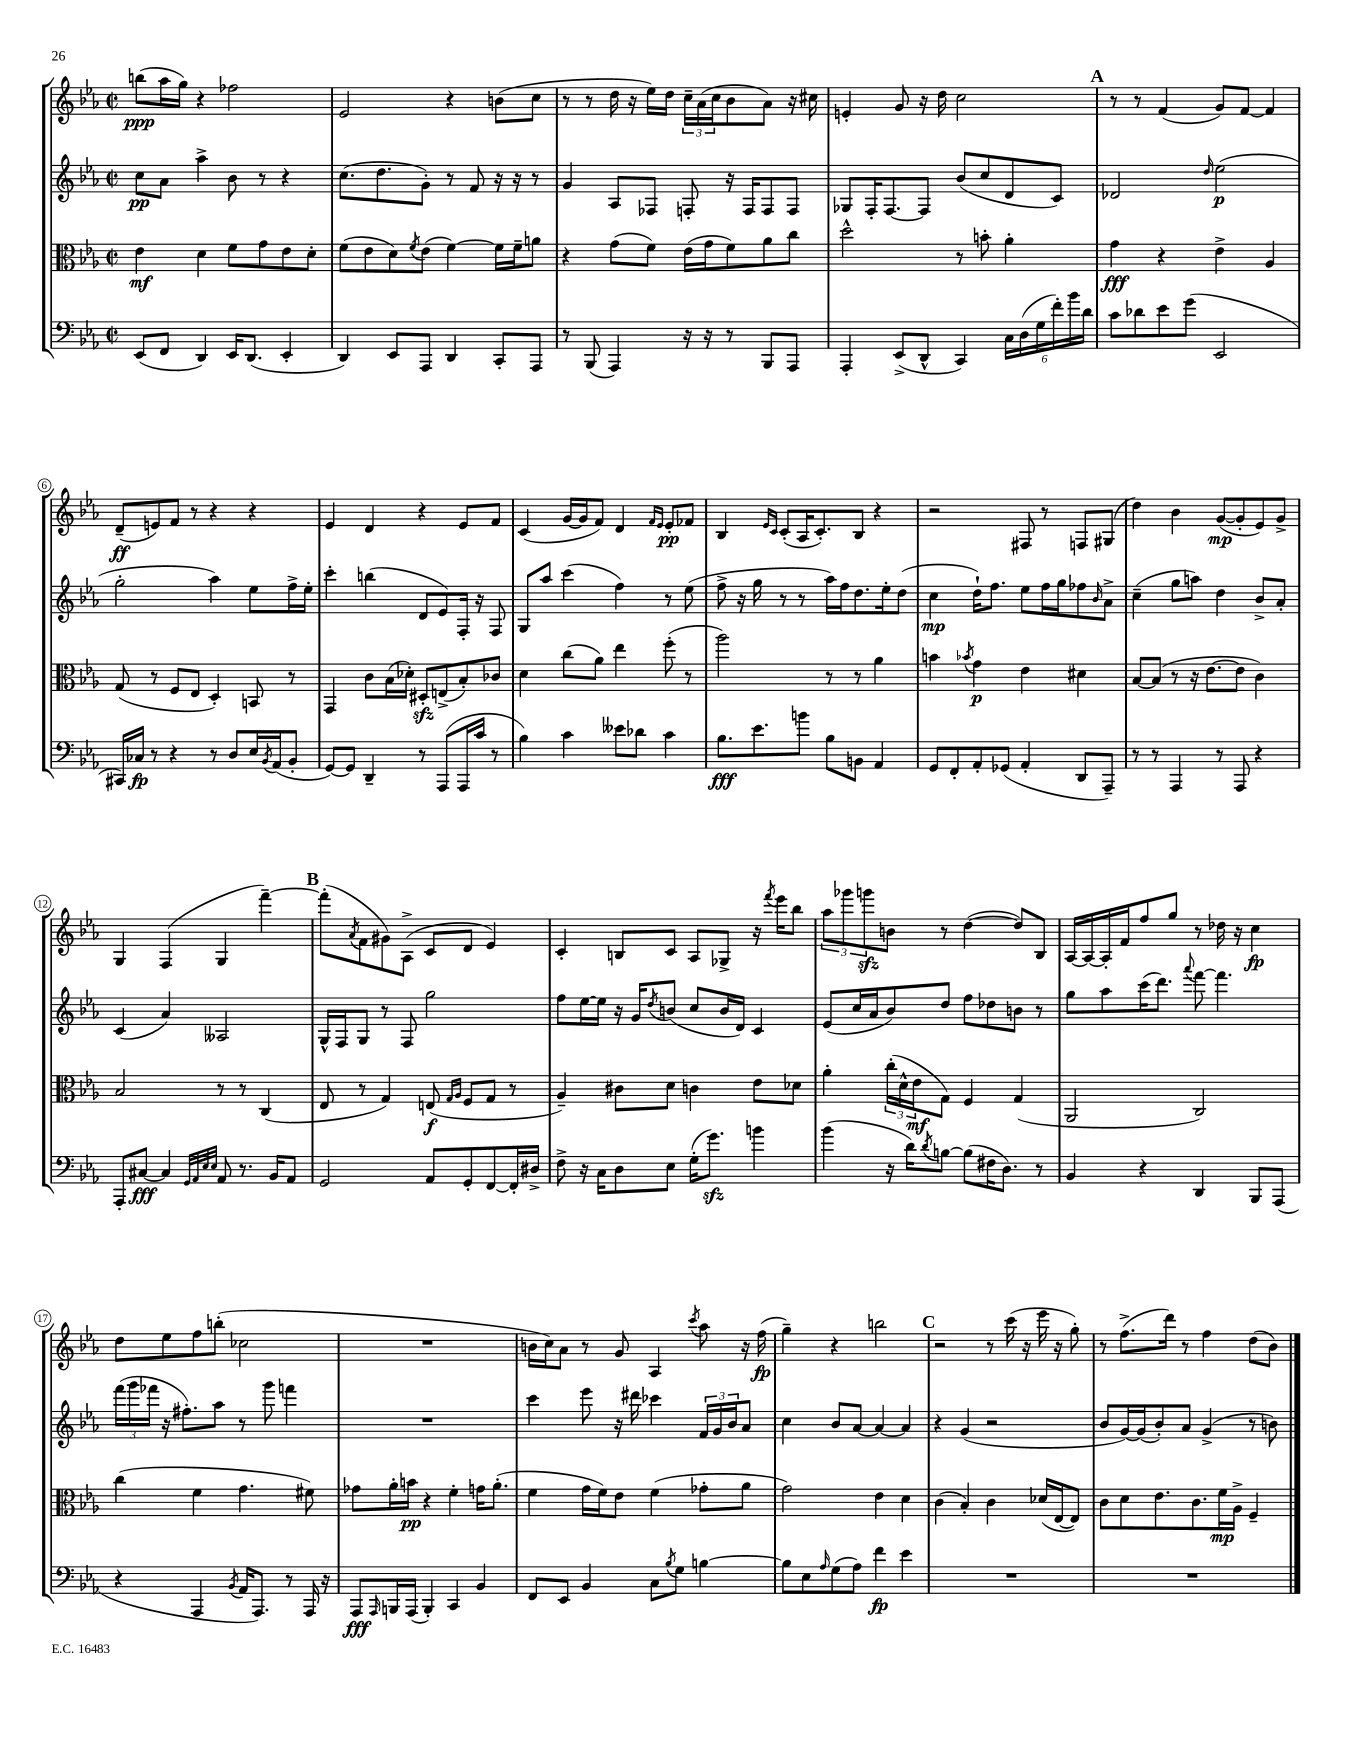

**kern	**dynam	**kern	**dynam	**kern	**dynam	**kern	**dynam
*part4	*part4	*part3	*part3	*part2	*part2	*part1	*part1
*staff4	*staff4	*staff3	*staff3	*staff2	*staff2	*staff1	*staff1
*clefF4	*	*clefC3	*	*clefG2	*	*clefG2	*
*k[b-e-a-]	*	*k[b-e-a-]	*	*k[b-e-a-]	*	*k[b-e-a-]	*
*M2/2	*	*M2/2	*	*M2/2	*	*M2/2	*
*met(c|)	*	*met(c|)	*	*met(c|)	*	*met(c|)	*
=1	=1	=1	=1	=1	=1	=1	=1
(8EE-/L	.	4e-\	mf	8cc\L	pp	(8bbn\L	ppp
8FF/J	.	.	.	8a-\J	.	16aa-\L	.
.	.	.	.	.	.	16gg\JJ)	.
4DD/)	.	4d\	.	4aa-^\	.	4r	.
16EE-/KL	.	8f\L	.	8b-\	.	2ff-X\	.
(8.DD/J	.	.	.	.	.	.	.
.	.	8g\	.	8r	.	.	.
4EE-'/	.	8e-\	.	4r	.	.	.
.	.	8d'\J	.	.	.	.	.
=2	=2	=2	=2	=2	=2	=2	=2
4DD/)	.	(8f\L	.	(8.cc\L	.	2e-/	.
.	.	8e-\	.	.	.	.	.
.	.	.	.	8.dd\	.	.	.
8EE-/L	.	8d\)	.	.	.	.	.
.	.	8qf/	.	.	.	.	.
8AAA-/J	.	(8e-\J	.	8g'\J)	.	.	.
4DD/	.	[4f\)	.	8r	.	4r	.
.	.	.	.	8f/	.	.	.
8CC'/L	.	16f\LL]	.	16r	.	(8bn\L	.
.	.	16f~\J	.	16r	.	.	.
8AAA-/J	.	8an\J	.	8r	.	8cc\J	.
=3	=3	=3	=3	=3	=3	=3	=3
8r	.	4r	.	4g/	.	8r	.
(8BBB-/	.	.	.	.	.	8r	.
4AAA-/)	.	(8g\L	.	8A-/L	.	16dd\	.
.	.	.	.	.	.	16r	.
.	.	8f\J)	.	8F-X/J	.	16ee-\LL)	.
.	.	.	.	.	.	16dd\JJ	.
16r	.	(16e-\LL	.	8Fn'/	.	24cc~\LL	.
.	.	.	.	.	.	(24a-\	.
16r	.	16g\J	.	.	.	.	.
.	.	.	.	.	.	24cc\J	.
8r	.	8f\)	.	16r	.	8b-\	.
.	.	.	.	16F/KL	.	.	.
8BBB-/L	.	8a-\	.	8F/	.	8a-\J)	.
8AAA-/J	.	8cc\J	.	8F/J	.	16r	.
.	.	.	.	.	.	16cc#X\	.
=4	=4	=4	=4	=4	=4	=4	=4
4AAA-'/	.	2dd^^\	.	8G-X/L	.	4en'/	.
.	.	.	.	16F'/K	.	.	.
.	.	.	.	[8.F/	.	.	.
(8EE-^/L	.	.	.	.	.	8g/	.
8DD^^/J	.	.	.	8F/J]	.	16r	.
.	.	.	.	.	.	16dd\	.
4CC/)	.	8r	.	(8b-/L	.	2cc\	.
.	.	8bn'\	.	8cc/	.	.	.
24C\LL	.	4a-'\	.	8d/	.	.	.
(24D\	.	.	.	.	.	.	.
24G\	.	.	.	.	.	.	.
24f'\)	.	.	.	8c/J)	.	.	.
24b-\	.	.	.	.	.	.	.
24d\JJ	.	.	.	.	.	.	.
!!LO:REH:place=s1:t=A
=5	=5	=5	=5	=5	=5	=5	=5
8c\L	.	4g\	fff	2d-X/	.	8r	.
8d-X\	.	.	.	.	.	8r	.
8e-\	.	4r	.	.	.	(4f/	.
(8g\J	.	.	.	.	.	.	.
.	.	.	.	16qqdd/	.	.	.
2EE-/	.	4e-^\	.	(2ee-\	p	8g/L)	.
.	.	.	.	.	.	[8f/J	.
.	.	4A-/	.	.	.	4f/]	.
!!LO:LB:g=z
=6	=6	=6	=6	=6	=6	=6	=6
16CC#X/LL)	.	(8G/	.	2gg'\	.	(8d~/L	ff
16C-X/JJ	fp	.	.	.	.	.	.
8r	.	8r	.	.	.	8en/)	.
4r	.	8F/L	.	.	.	8f/J	.
.	.	8E-/J	.	.	.	8r	.
8r	.	4D'/)	.	4aa-\)	.	4r	.
8D/L	.	.	.	.	.	.	.
16E-/L	.	8BBn/	.	8ee-\L	.	4r	.
8qBB-/	.	.	.	.	.	.	.
(16AA-/J	.	.	.	.	.	.	.
8BB-'/J	.	8r	.	16ff^\L	.	.	.
.	.	.	.	16ee-'\JJ	.	.	.
=7	=7	=7	=7	=7	=7	=7	=7
[8GG/L)	.	4GG/	.	4ccc'\	.	4e-/	.
8GG/J]	.	.	.	.	.	.	.
4DD~/	.	8c\L	.	(4bbn\	.	4d/	.
.	.	(16B-\L	.	.	.	.	.
.	.	16d-X'\JJ)	.	.	.	.	.
8r	.	8D#Xzz'/L	.	8d/L	.	4r	.
(8AAA-/L	.	(8En^/	.	8e-/)	.	.	.
16AAA-/L	.	8B-'/)	.	16F'/Jk	.	8e-/L	.
16c/JJ	.	.	.	16r	.	.	.
8r	.	8c-X/J	.	8F/	.	8f/J	.
=8	=8	=8	=8	=8	=8	=8	=8
4B-\)	.	4d\	.	8G/L	.	(4c/	.
.	.	.	.	8aa-/J	.	.	.
4c\	.	(8cc\L	.	(4ccc\	.	[16g/LL	.
.	.	.	.	.	.	16g/J]	.
.	.	8a-\J)	.	.	.	8f/J)	.
8e--X\L	.	4ee-\	.	4ff\)	.	4d/	.
8d-X\J	.	.	.	.	.	.	.
.	.	.	.	.	.	16qqf/LL	.
.	.	.	.	.	.	16qqe-/JJ	.
4c\	.	(8ff'\	.	8r	.	8e-'/L	pp
.	.	8r	.	(8ee-\	.	8f-X/J	.
=9	=9	=9	=9	=9	=9	=9	=9
8.B-\L	fff	2aa-\)	.	8ff^\	.	4B-/	.
.	.	.	.	16r	.	.	.
8.e-\	.	.	.	16gg\	.	.	.
.	.	.	.	.	.	16qqe-/LL	.
.	.	.	.	.	.	16qqc/JJ	.
.	.	.	.	8r	.	(8c'/L	.
8bn\J	.	.	.	8r	.	16A-/K	.
.	.	.	.	.	.	8.c'/)	.
8B-\L	.	8r	.	16aa-\LL)	.	.	.
.	.	.	.	16ff\J	.	.	.
8BBn\J	.	8r	.	8.dd\	.	8B-/J	.
4AA-/	.	4a-\	.	.	.	4r	.
.	.	.	.	16ee-'\k	.	.	.
.	.	.	.	(8dd\J	.	.	.
=10	=10	=10	=10	=10	=10	=10	=10
8GG/L	.	4bn\	.	4cc\	mp	2r	.
8FF'/	.	.	.	.	.	.	.
.	.	8qb-X/	.	.	.	.	.
8AA-'/	.	4g\	p	16dd`\KL)	.	.	.
.	.	.	.	8.ff\J	.	.	.
(8GG-X/J	.	.	.	.	.	.	.
4AA-'/	.	4e-\	.	8ee-\L	.	8F#X/	.
.	.	.	.	16ff\L	.	8r	.
.	.	.	.	16gg\J	.	.	.
8DD/L	.	4d#X\	.	8ff-X\	.	8Fn/L	.
.	.	.	.	16qqb-/	.	.	.
8AAA-~/J)	.	.	.	8a-^\J	.	(8G#X/J	.
=11	=11	=11	=11	=11	=11	=11	=11
8r	.	[8B-/L	.	(4cc~\	.	4dd\)	.
8r	.	(8B-/J]	.	.	.	.	.
4AAA-/	.	8r	.	8gg\L	.	4b-\	.
.	.	16r	.	8aan\J)	.	.	.
.	.	[8.e-\L	.	.	.	.	.
8r	.	.	.	4dd\	.	([8g/L	mp
8AAA-/	.	8e-\J]	.	.	.	8g'/]	.
4r	.	4c\)	.	8b-^/L	.	8e-/)	.
.	.	.	.	8a-'/J	.	8g^/J	.
!!LO:LB:g=z
=12	=12	=12	=12	=12	=12	=12	=12
8AAA-'/L	.	2B-/	.	(4c/	.	4G/	.
[8C#X/J	fff	.	.	.	.	.	.
4C#/]	.	.	.	4a-/)	.	(4F/	.
32qqGG/LLL	.	.	.	.	.	.	.
32qqAA-/	.	.	.	.	.	.	.
32qqE-/	.	.	.	.	.	.	.
32qqE-/JJJ	.	.	.	.	.	.	.
8AA-/	.	8r	.	2A--X/	.	4G/	.
8.r	.	8r	.	.	.	.	.
.	.	(4C/	.	.	.	[4fff~\)	.
16BB-/KL	.	.	.	.	.	.	.
8AA-/J	.	.	.	.	.	.	.
!!LO:REH:place=s1:t=B
=13	=13	=13	=13	=13	=13	=13	=13
2GG/	.	8E-/	.	16G^^/LL	.	(8fff'\L]	.
.	.	.	.	16F/J	.	.	.
.	.	.	.	.	.	8qa-/	.
.	.	8r	.	8G/J	.	8f\	.
.	.	4G/)	.	8r	.	8g#X\)	.
.	.	.	.	8F/	.	(8A-^\J	.
8AA-/L	.	(8En/	f	2gg\	.	8c/L	.
.	.	16qqG/LL	.	.	.	.	.
.	.	16qqA-/JJ	.	.	.	.	.
8GG'/	.	8F/L	.	.	.	8d/J	.
[8FF/	.	8G/J	.	.	.	4e-/)	.
16FF'/L]	.	8r	.	.	.	.	.
16D#X^/JJ	.	.	.	.	.	.	.
=14	=14	=14	=14	=14	=14	=14	=14
8F^\	.	4A-~/)	.	8ff\L	.	4c'/	.
16r	.	.	.	[16ee-\L	.	.	.
16C\KL	.	.	.	16ee-\JJ]	.	.	.
8D\	.	8c#X\L	.	16r	.	8Bn/L	.
.	.	.	.	16g/KL	.	.	.
.	.	.	.	8qdd/	.	.	.
8E-\J	.	8d\J	.	(8bn/J	.	8c/J	.
(16G'\KL	.	4cn\	.	8cc/L	.	8A-/L	.
8.gzz\J)	.	.	.	.	.	.	.
.	.	.	.	16b/L	.	8G-X^/J	.
.	.	.	.	16d/JJ)	.	.	.
4bn\	.	8e-\L	.	4c/	.	16r	.
.	.	.	.	.	.	8qfff/	.
.	.	.	.	.	.	16eee-\KL	.
.	.	8d-X\J	.	.	.	8bb-\J	.
=15	=15	=15	=15	=15	=15	=15	=15
(4b-\	.	4a-'\	.	(8e-/L	.	12aa-\L	.
.	.	.	.	.	.	12ggg-X\	.
.	.	.	.	16cc/L	.	.	.
.	.	.	.	.	.	12gggnzz\	.
.	.	.	.	16a-/J	.	.	.
16r	.	(24cc'\LL	.	8b-/)	.	8bn\J	.
.	.	24d^^\	.	.	.	.	.
16d\KL)	.	.	.	.	.	.	.
.	.	24e-\J	mf	.	.	.	.
8qd/	.	.	.	.	.	.	.
[8Bn\J	.	8G\J)	.	8dd/J	.	8r	.
(8B\L]	.	4F/	.	8ff\L	.	([4dd\	.
16F#X\K	.	.	.	8dd-X\	.	.	.
8.D\J)	.	.	.	.	.	.	.
.	.	(4G/	.	8bn\J	.	8dd/L])	.
8r	.	.	.	8r	.	8B-/J	.
=16	=16	=16	=16	=16	=16	=16	=16
4BB-/	.	2AA-/	.	8gg\L	.	[16A-/LL	.
.	.	.	.	.	.	16A-/_	.
.	.	.	.	8aa-\	.	16A-'/]	.
.	.	.	.	.	.	16f/J	.
4r	.	.	.	(16ccc\K	.	8ff/	.
.	.	.	.	8.ddd\J)	.	.	.
.	.	.	.	.	.	8gg/J	.
.	.	.	.	8qqaaa-/	.	.	.
4DD/	.	2C/)	.	[8fff\	.	8r	.
.	.	.	.	4.fff\]	.	16dd-X\	.
.	.	.	.	.	.	16r	.
8BBB-/L	.	.	.	.	.	4cc\	fp
(8AAA-/J	.	.	.	.	.	.	.
!!LO:LB:g=z
=17	=17	=17	=17	=17	=17	=17	=17
4r	.	(4cc\	.	(24fff\LL	.	8dd\L	.
.	.	.	.	24ggg\	.	.	.
.	.	.	.	24fff-X\JJ	.	.	.
.	.	.	.	16r	.	8ee-\	.
.	.	.	.	8.ff#X'\L)	.	.	.
4AAA-/	.	4f\	.	.	.	8ff\	.
.	.	.	.	8aa-\J	.	(8bbn'\J	.
8qBB-/	.	.	.	.	.	.	.
16AA-/KL	.	4.g\	.	8r	.	2cc-X\	.
8.AAA-/J)	.	.	.	.	.	.	.
.	.	.	.	8ggg\	.	.	.
8r	.	.	.	4fffn\	.	.	.
16AAA-/	.	8f#X\)	.	.	.	.	.
16r	.	.	.	.	.	.	.
=18	=18	=18	=18	=18	=18	=18	=18
8AAA-/L	fff	8g-X\L	.	1r	.	1r	.
16qqAAA-/	.	.	.	.	.	.	.
16BBBn/L	.	16a-'\L	.	.	.	.	.
(16AAA-/JJ	.	16bn\JJ	pp	.	.	.	.
4BBB'/)	.	4r	.	.	.	.	.
4CC/	.	4f'\	.	.	.	.	.
4BB-/	.	16gn\KL	.	.	.	.	.
.	.	(8.a-'\J	.	.	.	.	.
=19	=19	=19	=19	=19	=19	=19	=19
8FF/L	.	4f\	.	4ccc\	.	16bn\LL	.
.	.	.	.	.	.	16cc\J)	.
8EE-/J	.	.	.	.	.	8a-\J	.
4BB-/	.	16g\LL	.	8eee-\	.	8r	.
.	.	16f\J)	.	.	.	.	.
.	.	8e-\J	.	16r	.	8g/	.
.	.	.	.	16ddd#X\	.	.	.
8C\L	.	(4f\	.	4ccc-X\	.	4A-/	.
8qB-/	.	.	.	.	.	.	.
8G\J	.	.	.	.	.	.	.
.	.	.	.	.	.	8qccc/	.
[4Bn\	.	8g-X'\L	.	24f/LL	.	8aa-\	.
.	.	.	.	24g/	.	.	.
.	.	.	.	24b-/J	.	.	.
.	.	8a-\J	.	8a-/J	.	16r	.
.	.	.	.	.	.	(16ff\	fp
=20	=20	=20	=20	=20	=20	=20	=20
8B\L]	.	2g\)	.	4cc\	.	4gg~\)	.
8E-\	.	.	.	.	.	.	.
16qqA-/	.	.	.	.	.	.	.
(8G\	.	.	.	8b-/L	.	4r	.
8A-\J)	.	.	.	[8a-/J	.	.	.
4f\	fp	4e-\	.	4a-/_	.	2bbn\	.
4e-\	.	4d\	.	4a-/]	.	.	.
!!LO:REH:place=s1:t=C
=21	=21	=21	=21	=21	=21	=21	=21
1r	.	(4c\	.	4r	.	2r	.
.	.	4B-'/)	.	(4g/	.	.	.
.	.	4c\	.	2r	.	8r	.
.	.	.	.	.	.	(16ccc\	.
.	.	.	.	.	.	16r	.
.	.	(16d-X/LL	.	.	.	16eee-\	.
.	.	[16E-/J	.	.	.	16r	.
.	.	8E-/J])	.	.	.	8gg'\)	.
=22	=22	=22	=22	=22	=22	=22	=22
1r	.	8c\L	.	8b-/L	.	8r	.
.	.	8d\	.	[16g/L)	.	(8.ff^\L	.
.	.	.	.	(16g/J]	.	.	.
.	.	8.e-\	.	8b-'/)	.	.	.
.	.	.	.	.	.	16ddd\Jk)	.
.	.	.	.	8a-/J	.	8r	.
.	.	8.c\	.	.	.	.	.
.	.	.	.	(4g^/	.	4ff\	.
.	.	16f\L	mp	.	.	.	.
.	.	16A-^\JJ	.	.	.	.	.
.	.	4F~/	.	8r	.	(8dd\L	.
.	.	.	.	8bn\)	.	8b-\J)	.
==	==	==	==	==	==	==	==
*-	*-	*-	*-	*-	*-	*-	*-
